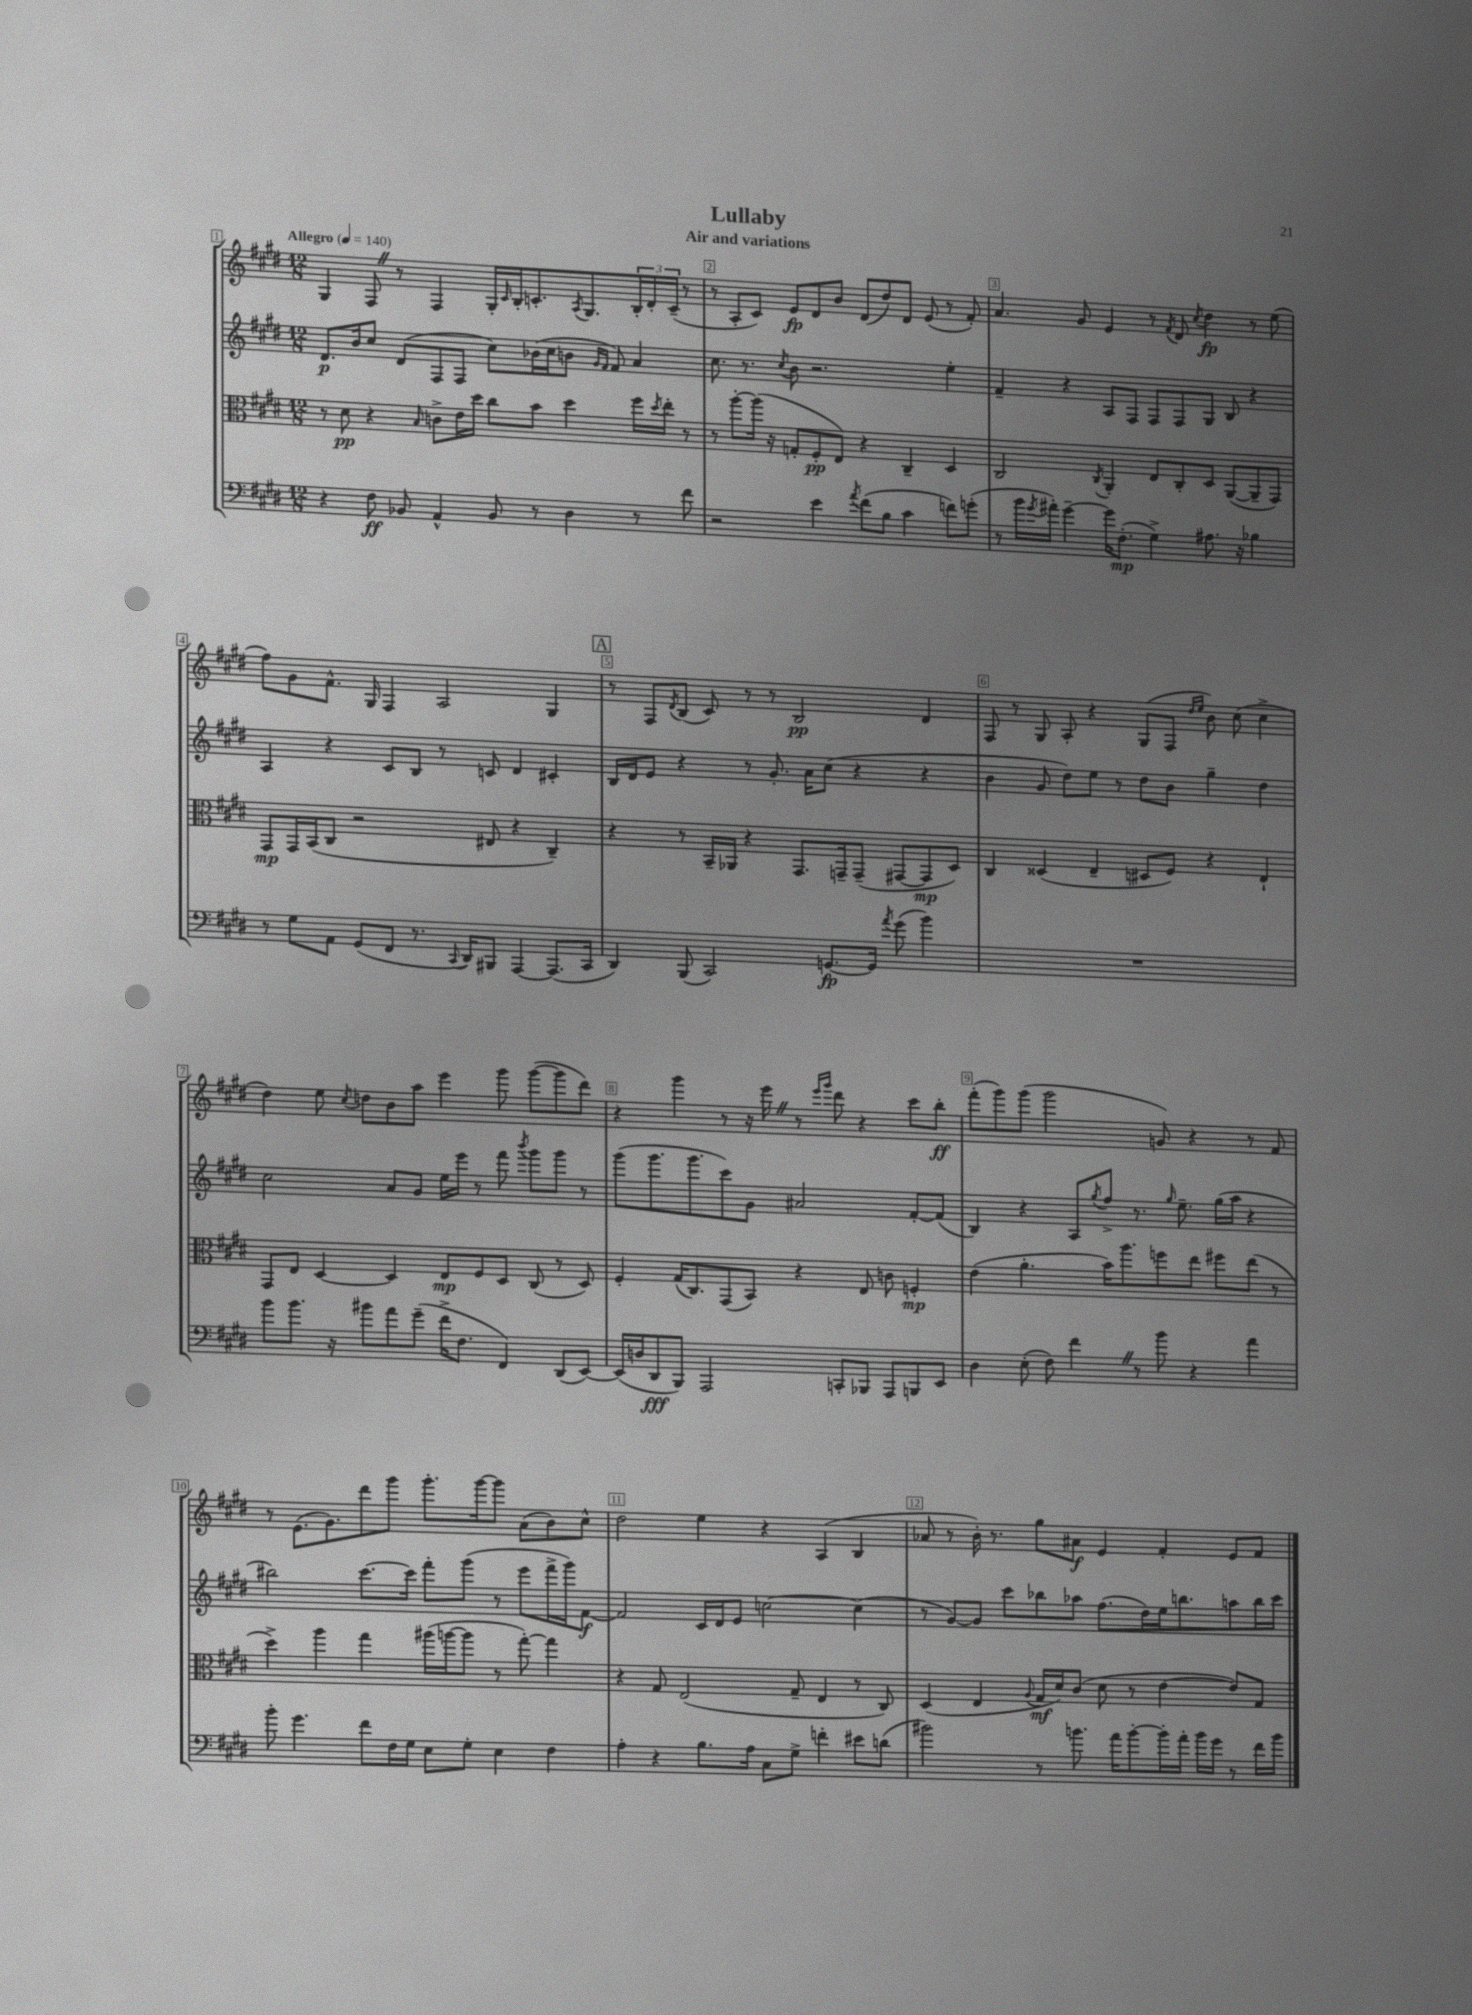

**kern	**kern	**kern	**kern
*staff4	*staff3	*staff2	*staff1
*clefF4	*clefC3	*clefG2	*clefG2
*k[f#c#g#d#]	*k[f#c#g#d#]	*k[f#c#g#d#]	*k[f#c#g#d#]
*M12/8	*M12/8	*M12/8	*M12/8
*MM140	*MM140	*MM140	*MM140
4r	8r	8.d#/L	4G#/
.	8d#\	.	.
.	.	16b/k	.
8F#\	4r	8cc#/J	8F#/
8BB-/	.	(8d#/L	8r
.	16qqB/	.	.
4AA^^/	8c^\L	8F#/	4F#/
.	16e\L	8F#/J	.
.	16dd#\JJ	.	.
8BB-/	8cc#\L	8cc#\L)	16G#'/LL
.	.	.	16qqc#/
.	.	.	16B'/J
8r	8b\J	(16b-\L	8.c'/
.	.	16cc#\J	.
4D#\	4dd#\	8b\J	.
.	.	.	8qA/
.	.	.	8.G#/
.	.	16qqg#/LL	.
.	.	16qqf#/JJ	.
.	.	8f#/)	.
8r	16ff#\LL	4a/	24B'/L
.	.	.	24d#'/
.	8qdd#/	.	.
.	16ee'\JJ	.	.
.	.	.	(24c~/JJ
8f#\	8r	.	8r
=	=	=	=
2r	8r	8.cc#\	8r
.	[8aa'\L	.	8A'/L
.	.	8.r	.
.	(16aa\]Jk	.	8c#/J)
.	16r	.	.
.	.	8qcc#/	.
.	8G'/L	8b\	8e/L
4e\	8F#'/	2.r	8d#/
.	8E/J)	.	8b/J
8qa/	.	.	.
(8f#\L	4r	.	(8d#/L
8B\J	.	.	8dd#/)
4c#\	4C#~/	.	8d#/J
.	.	.	(8e/
8f\L)	4D#/	4ee'\	8r
(8g'\J	.	.	8f#'/)
=	=	=	=
8r	2C#/	4f#~/	4.a/
16b\LL	.	.	.
8qg#/	.	.	.
16a#'\JJ)	.	.	.
[4g#~\	.	4r	.
.	.	.	8g#/
.	8qC#/	.	.
16g#\]LK	4AA'/	8A/L	4e/
(8.F#'\J	.	.	.
.	.	8F#/J	.
4G#^\)	8E/L	8F#/L	8r
.	.	.	8qf#/
.	8C#'/	8F#/	8d#/
.	.	.	8qcc#/
8.A#\	8D#/J	8G#/J	4dd#\
.	([8AA/L	8B/	.
16r	.	.	.
4B-\	8AA~/]	4r	8r
.	8GG#/J)	.	(8ee\
=	=	=	=
8r	8GG#/L	4A/	8ff#\L)
8G#\L	16GG#/L	.	8g#\
.	(16BB/J	.	.
8AA\J	8C#/J	4r	8.f#^^\J
(8GG#/L	2r	.	.
.	.	.	16G#/
8FF#/J	.	8c#/L	4F#/
8.r	.	8B/J	.
.	.	8r	2A/
8qqCC#/	.	.	.
16DD#/LK)	.	.	.
8BBB#/J	8E#/	8c/	.
[4AAA/	4r	4d#/	.
(8.AAA/]L	4C#~/)	4c#'/	4G#/
16CC#/Jk	.	.	.
=	=	=	=
4DD#/)	4r	16B/LL	8r
.	.	16d#/J	.
.	.	8e/J	8F#/L
.	.	.	8qd#/
(8BBB/	8r	4r	(8B/J
2CC#/)	16BB~/LL	.	8c#/)
.	16AA-/JJ	.	.
.	4r	8r	8r
.	.	8.g#'/	8r
.	8.GG#/L	.	2B/
.	.	16a\LK	.
[8.GG/L	.	(8cc#\J	.
.	16GG~/k	.	.
.	(8GG~/J	4r	.
16GG/]Jk	.	.	.
8qa/	.	.	.
(8g#\	[8GG#/L	.	.
4b\)	8GG#/]	4r	4d#/
.	8D#/J)	.	.
=	=	=	=
1.r	4C#/	4b\	8F#/
.	.	.	8r
.	(4D##/	8g#/	8G#/
.	.	8dd#\L)	8A'/
.	4E~/	8ee\J	4r
.	.	8r	.
.	8D#/L	8dd#\L	(8G#/L
.	8F#/J)	8b\J	8F#/J
.	.	.	16qqdd#/LL
.	.	.	16qqee/JJ
.	4r	4gg#~\	8b\)
.	.	.	(8cc#\
.	4E`/	4dd#\	4cc#^\
=	=	=	=
8b\L	8GG#/L	2cc#\	4dd#\)
8.b\J	8E/J	.	.
.	[4D#/	.	8ee\
16r	.	.	.
.	.	.	8qcc#/
8b#\L	.	.	8dd\L
8a\	4D#/]	8a/L	8b\
(8g#~\J	.	8g#/J	8aa\J
16f#^\LK	8E/L	16ee\LL	4eee\
8.F#\J	.	16eee\JJ	.
.	8F#/	8r	.
4FF#/)	8D#/J	8fff#\	8ggg#\
.	.	8qbbb/	.
.	(8C#/	8ggg#\L	([8ggg#\L
(8DD#/L	8r	8ggg#\J	8ggg#\]
[8EE/J)	8D#/)	8r	8ddd#\J)
=	=	=	=
(16EE/]LL	4F#'/	(8ggg#\L	4r
16D/J	.	.	.
8DD#/	.	8.ggg#\	.
8BBB/J)	(16G#/LK	.	4ggg#\
.	8.C#/)	8.ggg#\	.
2AAA/	.	.	.
.	(8GG#/	8ccc#\)	8r
.	8BB/J)	8g#\J	16r
.	.	.	16eee\
.	4r	2a#/	8r
.	.	.	16qqeee/LL
.	.	.	16qqggg#/JJ
8CC'/L	.	.	8ddd#\
8BBB-/J	8E/	.	4r
8AAA/L	8c\	.	.
8BBB/	4F'/	[8f#'/L	8ccc#\L
8EE/J	.	(8f#/]J	8bb'\J
=	=	=	=
4D#\	(4e\	4B/)	(8fff#'\L
.	.	.	8ggg#\)
(8E'\	4.a'\	4r	(8ggg#\J
8F#\)	.	.	2ggg#\
4f#\	.	8A/L	.
.	.	8qgg#/	.
.	16b\LK)	8ff#^/J	.
.	8.aa\	.	.
8r	.	8.r	.
8b\	8ff\	.	8g/)
.	.	16qqgg#/	.
.	.	8.ee~\	.
4r	8ee\J	.	4r
.	8ff#\L	(16gg#\LL	.
.	.	16aa\JJ	.
4a\	(8ee\J	4r	8r
.	8r	.	8f#/
=	=	=	=
8b'\	4dd#^\)	2bb#\)	8r
4.g#\	.	.	(8.e\L
.	4aa\	.	.
.	.	.	8.g#\)
8f#\L	4gg#\	[8.ccc#\L	8ddd#\
16F#\L	.	.	8ggg#\J
16G#\JJ	.	16ccc#\]Jk	.
8E\L	(16aa#\LL	8fff#'\L	8.ggg#'\L
.	[16aa\J	.	.
8G#'\J	8aa\]J	(8ggg#\J	.
.	.	.	[16ggg#\k
4E\	8r	8r	8ggg#\]J
.	[8gg#'\)	8eee\L	(8a\L
4F#\	4gg#\]	16fff#^\L	8b\)
.	.	16ggg#\J)	.
.	.	[8f#\J	8cc#^^\J
=	=	=	=
4A'\	4r	2f#/]	2dd#\
4r	8G#/	.	.
.	(2E/	.	.
8.B\L	.	16c#/LL	4ee\
.	.	16d#/J	.
.	.	8e/J	.
16A\Jk	.	.	.
8C#\L	.	[2cc\	4r
8G#^\J	8G#~/	.	.
4f'\	4E/	.	(4A/
8e#\L	8r	(4cc\]	4B/
(8d\J	8C#/)	.	.
=	=	=	=
2b#\)	(4D#/	8r	8a-/
.	.	[8g#/L)	8r
.	4E/	8g#/]J	16b'\)
.	.	.	8.r
.	.	8ccc#\L	.
.	8qqA/	.	.
8r	16G#/LL	8bb-\	8gg#\L
.	16d#/J)	.	.
8.b\	(8c#/J	8aa-\J	8a#\J
.	8d#\	(8.ff#\L	4e/
16a\LK	.	.	.
[8b'\	8r	.	.
.	.	16dd#\L)	.
16b'\]L	[4e\	16ee\J	4f#'/
16a'\JJ	.	8.bb\	.
16b\LL	.	.	.
16g#\JJ	.	.	.
8r	8e/]L)	8aa\	8e/L
16f#\LL	8G#/J	16bb\L	8f#/J
16b\JJ	.	16ccc#\JJ	.
==	==	==	==
*-	*-	*-	*-
